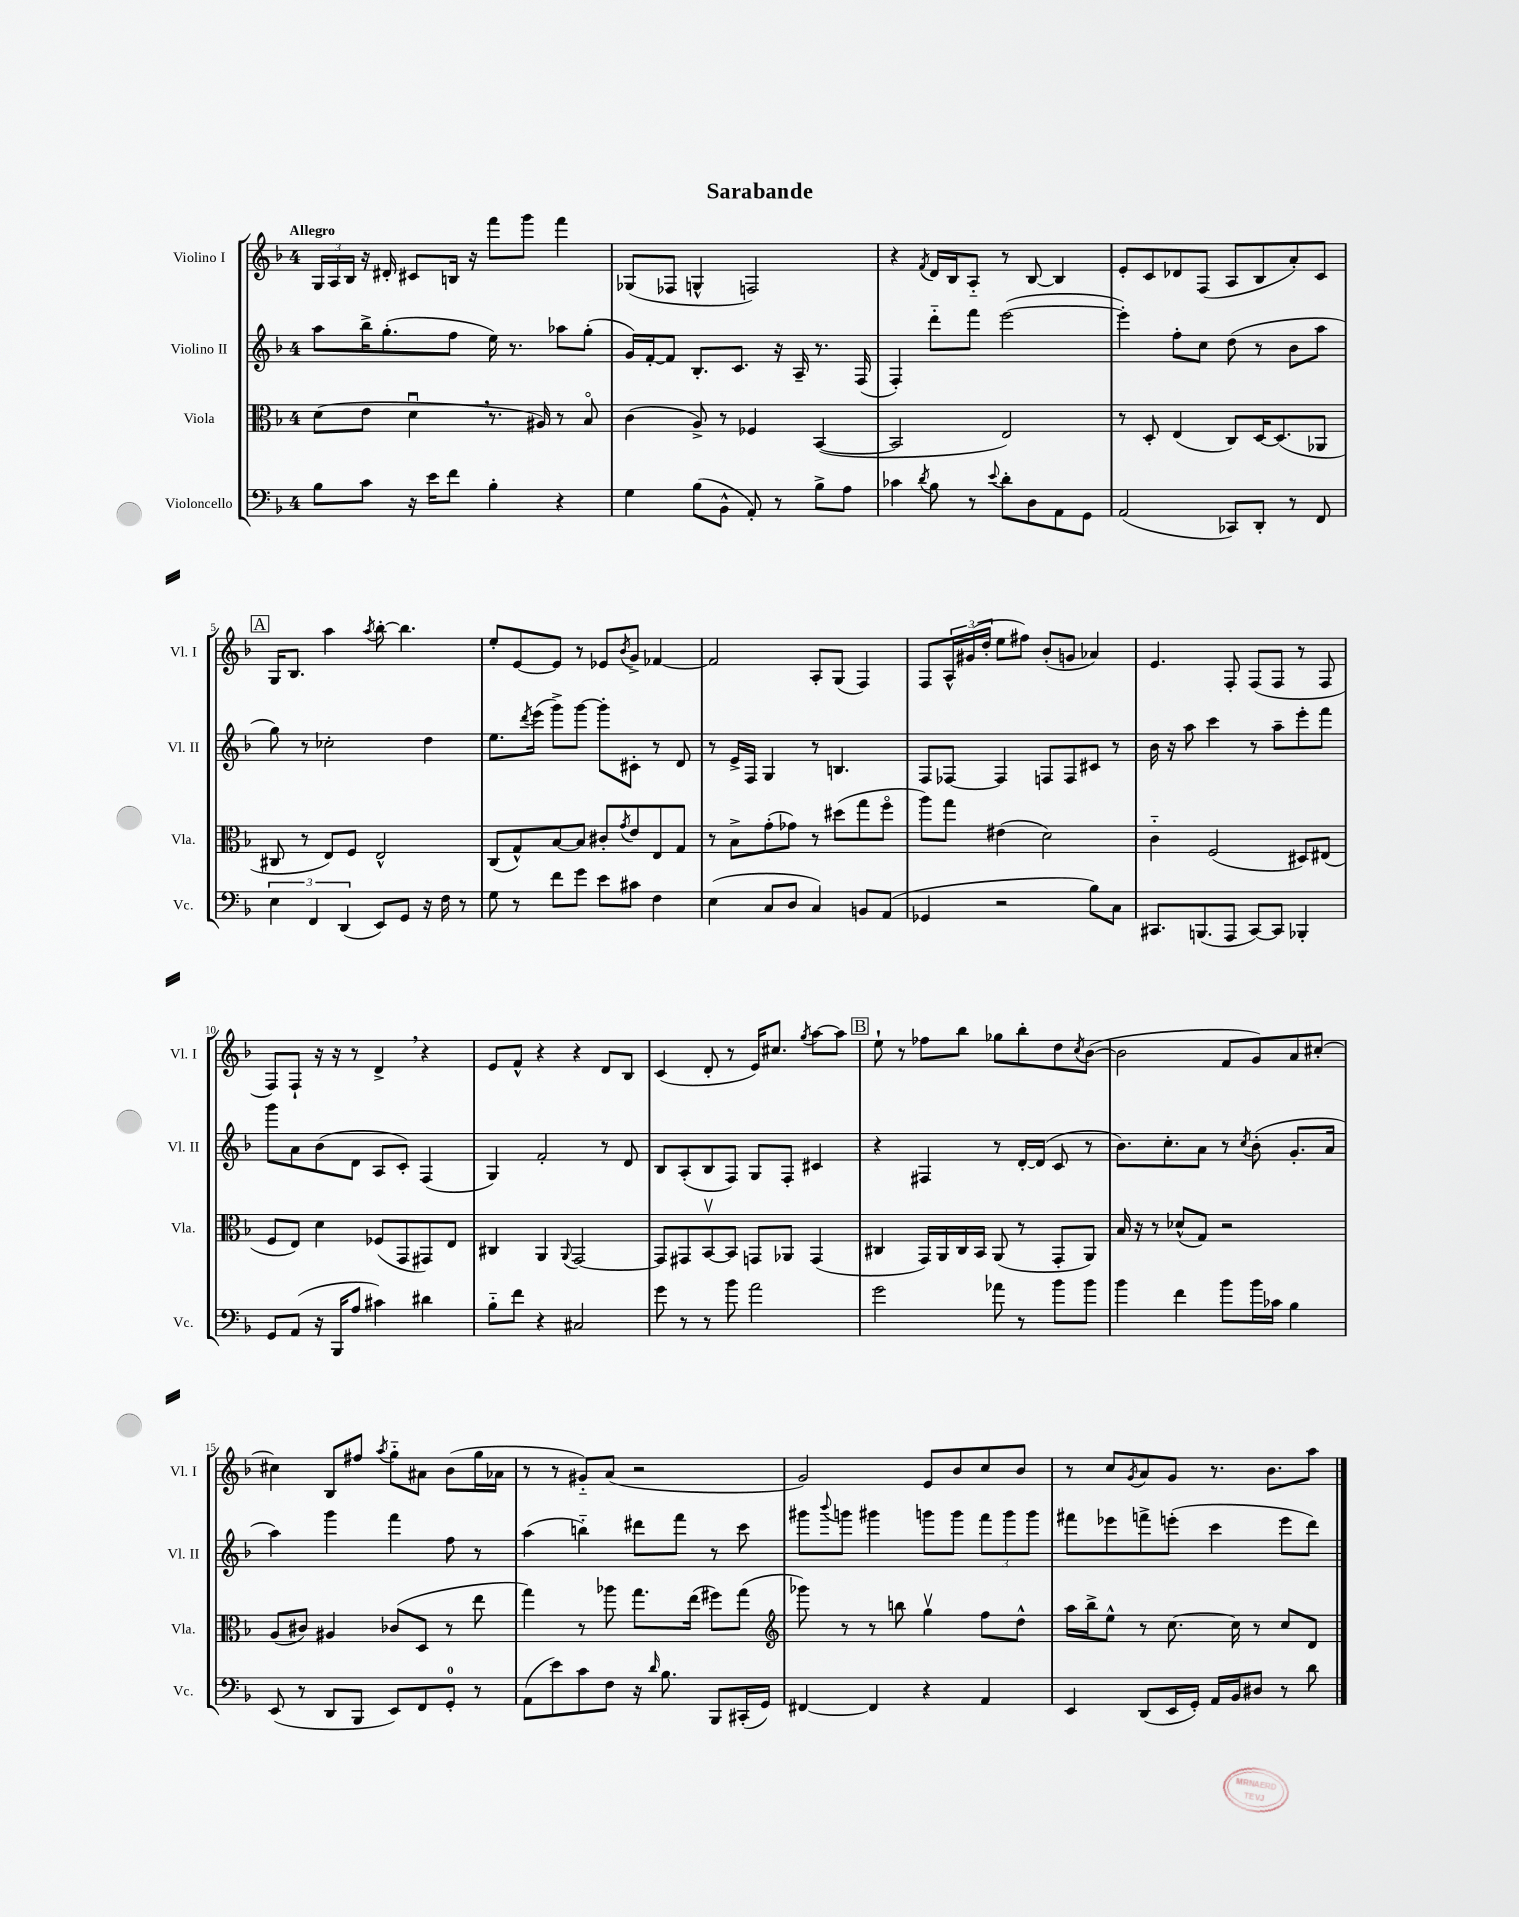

**kern	**kern	**kern	**kern
*staff4	*staff3	*staff2	*staff1
*clefF4	*clefC3	*clefG2	*clefG2
*k[b-]	*k[b-]	*k[b-]	*k[b-]
*M4/4	*M4/4	*M4/4	*M4/4
8B-	(8d	8aa	24G
.	.	.	24A
.	.	.	24B-
8c	8e	16bb-^	16r
.	.	(8.gg'	16d#'
16r	4du	.	8c#
16e	.	.	.
8f	.	8ff	16B
.	.	.	16r
4B-'	8.r	16ee)	8fff
.	.	8.r	.
.	.	.	8ggg
.	16A#)	.	.
4r	8r	8aa-	4fff
.	8B-o	(8gg'	.
=	=	=	=
4G	(4c	16g)	(8G-
.	.	[16f'	.
.	.	8f]	8F-
(8B-	8A^)	8.B-'	4G^^
8BB-^^	8r	.	.
.	.	8.c	.
8AA')	4F-	.	2F)
8r	.	16r	.
.	.	16A~	.
8B-^	([4BB-	8.r	.
8A	.	.	.
.	.	(16F	.
=	=	=	=
4c-	2BB-]	4F')	4r
8qd	.	.	8qf
8B-	.	8ddd'~	16d
.	.	.	16B-
8r	.	8fff	8A'~
8qqe	.	.	.
8d'	2E)	([2eee	8r
8D	.	.	[8B-
8AA	.	.	4B-]
8GG	.	.	.
=	=	=	=
(2AA	8r	4eee'])	8e'
.	8D'	.	8c
.	(4E	8ff'	8d-
.	.	8cc	(8F
8CC-)	8C)	(8dd	8A
8DD'	[16D	8r	8B-
.	(8.D]	.	.
8r	.	8b-	8a')
8FF	8AA-	8aa	8c
=	=	=	=
6E	8C#	8gg)	16G
.	.	.	8.B-
.	8r	8r	.
6FF	.	.	.
.	8E)	2cc-'	4aa
(6DD	.	.	.
.	8F	.	.
.	.	.	8qaa
8EE)	2E^^	.	[8bb-'
8GG	.	.	4.bb-]
16r	.	4dd	.
16F	.	.	.
8r	.	.	.
=	=	=	=
8G	(8C	8.ee	8ee'
8r	8G^^)	.	[8e
.	.	8qddd	.
.	.	(16eee	.
8f	[8B-	8ggg^)	8e]
8g	8B-]	[8ggg	8r
8e	8c#'	8ggg']	8e-
.	8qg	.	8qb-
8c#	8e	8c#'	8g^
4F	8E	8r	[4f-
.	8G	8d	.
=	=	=	=
(4E	8r	8r	2f-]
.	8B-^	16e^	.
.	.	16F	.
8C	(8g'	4G	.
8D	8g-)	.	.
4C)	8r	8r	8A'
.	(8dd#	4.B	(8G
8BB	8gg	.	4F)
(8AA	8ffo	.	.
=	=	=	=
4GG-	8aa)	8F	8F
.	8gg	[8F-	24A^^
.	.	.	(24g#
.	.	.	24dd'
2r	(4e#	4F-]	8ee
.	.	.	8ff#)
.	2d)	8F	(8b-'
.	.	8F	8g
8B-)	.	8c#	4a-)
8C	.	8r	.
=	=	=	=
8.CC#	4c'~	16b-	4.e
.	.	16r	.
.	.	8aa	.
(8.BBB	.	.	.
.	(2F	4ccc	.
8AAA	.	.	8F'
[8CC#)	.	8r	(8F
8CC#]	.	8aa~	8F
4BBB-'	8D#)	8eee'	8r
.	(8E#	8fff	8F
=	=	=	=
8GG	8F	8ggg	8F)
(8AA	8E)	8a	8F`
16r	4d	(8b-	16r
16BBB-	.	.	16r
8A	.	8d	8r
4c#)	(8F-	8A	4d^
.	8GG	8c')	.
4d#	8GG#)	(4F	4r
.	8E	.	.
=	=	=	=
8B-'~	4C#	4G)	8e
8f	.	.	8f^^
4r	4AA	2f'	4r
.	8qqAA	.	.
2C#	[2GG	.	4r
.	.	8r	8d
.	.	8d	8B-
=	=	=	=
8g	8GG]	8B-	(4c
8r	8GG#	(8A'	.
8r	[8BB-v	8B-	8d'
8b-	8BB-]	8F)	8r
2a	8GG	8G	16e)
.	.	.	8.cc#
.	8AA-	8F'	.
.	.	.	8qgg
.	(4GG	4c#	[8aa
.	.	.	8aa]
=	=	=	=
2g	4C#	4r	8ee`
.	.	.	8r
.	16GG)	4F#	8ff-
.	16AA	.	.
.	16C#	.	8bb-
.	16BB-	.	.
8a-	(8AA	8r	8gg-
8r	8r	[16d'	8bb-'
.	.	(16d]	.
8b-	8GG'	8c	8dd
.	.	.	8qcc
8b-	8AA)	8r	([8b-
=	=	=	=
4b-	16B-	8.b-)	2b-]
.	16r	.	.
.	8r	.	.
.	.	8.cc'	.
4f	(8d-^^	.	.
.	8G)	8a	.
8b-	2r	8r	8f
.	.	8qcc	.
16b-	.	(8b-'	8g)
16c-	.	.	.
4B-	.	8.g'	8a
.	.	.	[8cc#'
.	.	16a	.
=	=	=	=
(8EE	(8A	4aa)	4cc#]
8r	8c#)	.	.
8DD	4A#	4ggg	8B-
8BBB-	.	.	8ff#
.	.	.	8qaa
8EE)	(8c-	4fff	8gg'~
8FF	8D	.	8a#
8GG'	8r	8ff	(8b-
8r	8ee	8r	16gg
.	.	.	16a-
=	=	=	=
(8AA	4gg)	(4aa	8r
8e)	.	.	8r
8c	8r	4bb'~)	8g#'~)
8F	8aa-	.	(8a
16r	8.gg	8ddd#	2r
16qqd	.	.	.
8.B-	.	.	.
.	.	8fff	.
.	(16ee	.	.
8BBB-	8ff#)	8r	.
(16CC#'	(8gg	8ccc	.
16GG)	.	.	.
=	=	=	=
*	*clefG2	*	*
[4FF#	8ggg-)	8ggg#	2g)
.	.	8qqbbb-	.
.	8r	8ggg	.
4FF#]	8r	4ggg#	.
.	8bb	.	.
4r	4ggv	8ggg	8e
.	.	8ggg	8b-
4AA	8ff	12fff	8cc
.	.	12ggg	.
.	8dd^^	.	8b-
.	.	12ggg	.
=	=	=	=
4EE	16aa	8fff#	8r
.	16bb-^	.	.
.	8ee^^	8eee-	8cc
.	.	.	8qg
(8DD	8r	8fff^	8a
16EE	[8.cc	(8eee'	8g
16GG')	.	.	.
16AA	.	4ccc	8.r
16BB-	16cc]	.	.
8D#	8r	.	.
.	.	.	8.b-
8r	8cc	8eee	.
8d	8d	8ddd)	8aa
==	==	==	==
*-	*-	*-	*-
